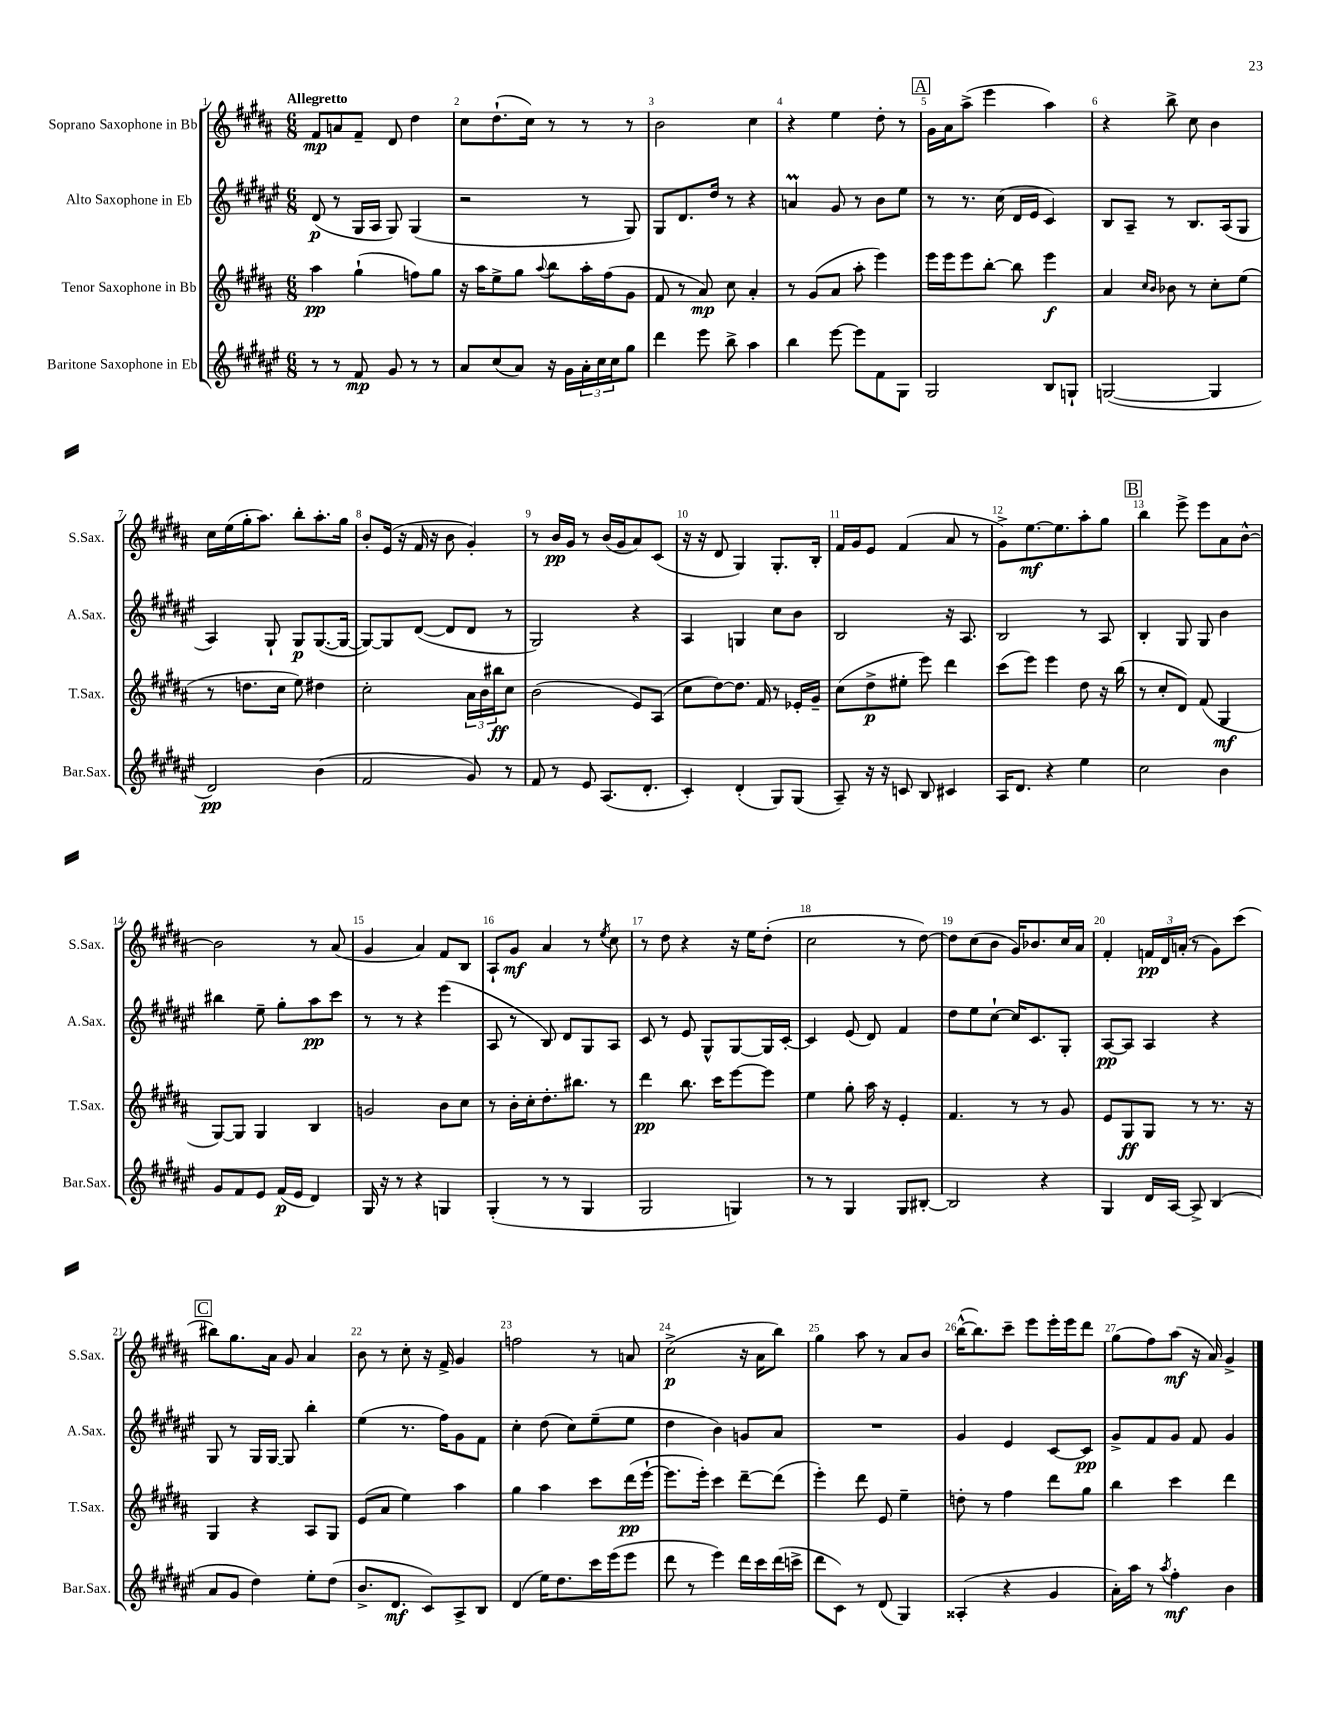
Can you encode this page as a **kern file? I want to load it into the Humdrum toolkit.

**kern	**dynam	**kern	**dynam	**kern	**dynam	**kern	**dynam
*part4	*part4	*part3	*part3	*part2	*part2	*part1	*part1
*staff4	*staff4	*staff3	*staff3	*staff2	*staff2	*staff1	*staff1
*I"Baritone Saxophone in Eb	*	*I"Tenor Saxophone in Bb	*	*I"Alto Saxophone in Eb	*	*I"Soprano Saxophone in Bb	*
*I'Bar.Sax.	*	*I'T.Sax.	*	*I'A.Sax.	*	*I'S.Sax.	*
*clefG2	*	*clefG2	*	*clefG2	*	*clefG2	*
*k[f#c#g#d#a#e#]	*	*k[f#c#g#d#a#]	*	*k[f#c#g#d#a#e#]	*	*k[f#c#g#d#a#]	*
*M6/8	*	*M6/8	*	*M6/8	*	*M6/8	*
=1	=1	=1	=1	=1	=1	=1	=1
!	!	!	!	!	!	!LO:TX:a:B:t=Allegretto	!
8r	.	4aa#\	pp	(8d#/	p	8f#/L	mp
8r	.	.	.	8r	.	8an/	.
8f#/	mp	(4gg#`\	.	16G#/LL	.	8f#~/J	.
.	.	.	.	16A#/JJ	.	.	.
8g#/	.	.	.	8G#/)	.	8d#/	.
8r	.	8ffn\L)	.	(4G#/	.	4dd#\	.
8r	.	8gg#\J	.	.	.	.	.
=2	=2	=2	=2	=2	=2	=2	=2
8a#/L	.	16r	.	2r	.	8cc#\L	.
.	.	16aa#\KL	.	.	.	.	.
(8cc#/	.	8ee^\	.	.	.	(8.dd#`\	.
8a#/J)	.	8gg#\J	.	.	.	.	.
.	.	.	.	.	.	16cc#\Jk)	.
.	.	8qqaa#/	.	.	.	.	.
16r	.	8bb\L	.	.	.	8r	.
16g#\LL	.	.	.	.	.	.	.
24a#'\	.	16aa#'\L	.	8r	.	8r	.
24cc#\	.	.	.	.	.	.	.
.	.	(16ff#\J	.	.	.	.	.
24cc#\J	.	.	.	.	.	.	.
8gg#\J	.	8g#\J	.	8G#/)	.	8r	.
=3	=3	=3	=3	=3	=3	=3	=3
4ddd#\	.	8f#/	.	8G#/L	.	2b\	.
.	.	8r	.	8.d#/	.	.	.
8eee#\	.	8a#/)	mp	.	.	.	.
.	.	.	.	16dd#/Jk	.	.	.
8bb^\	.	8cc#\	.	8r	.	.	.
4aa#\	.	4a#'/	.	4r	.	4cc#\	.
=4	=4	=4	=4	=4	=4	=4	=4
4bb\	.	8r	.	4anM/	.	4r	.
.	.	(8g#/L	.	.	.	.	.
[8eee#\	.	8a#/J	.	8g#/	.	4ee\	.
8eee#\L]	.	8aa#'\	.	8r	.	.	.
8f#\	.	4eee\)	.	8b\L	.	8dd#'\	.
8G#\J	.	.	.	8ee#\J	.	8r	.
!!LO:REH:place=s1:t=A
=5	=5	=5	=5	=5	=5	=5	=5
2G#/	.	16eee\LL	.	8r	.	16g#\LL	.
.	.	16eee\J	.	.	.	16a#\J	.
.	.	8eee\	.	8.r	.	(8aa#^\J	.
.	.	[8bb'\J	.	.	.	4eee\	.
.	.	.	.	(16cc#\	.	.	.
.	.	8bb\]	.	16d#/LL	.	.	.
.	.	.	.	16e#/JJ	.	.	.
8B/L	.	4eee\	f	4c#/)	.	4aa#\)	.
8Gn`/J	.	.	.	.	.	.	.
=6	=6	=6	=6	=6	=6	=6	=6
([2Gn/	.	4a#/	.	8B/L	.	4r	.
.	.	.	.	8A#~/J	.	.	.
.	.	16qqcc#/LL	.	.	.	.	.
.	.	16qqb/JJ	.	.	.	.	.
.	.	8b-X\	.	8r	.	8bb^\	.
.	.	8r	.	8.B/L	.	8cc#\	.
4G/]	.	8cc#'\L	.	.	.	4b\	.
.	.	.	.	(16A#/k	.	.	.
.	.	(8ee\J	.	8G#/J	.	.	.
!!LO:LB:g=z
=7	=7	=7	=7	=7	=7	=7	=7
2d#/)	pp	8r	.	4A#/)	.	16cc#\LL	.
.	.	.	.	.	.	(16ee\	.
.	.	8.ddn\L	.	.	.	16gg#'\J	.
.	.	.	.	.	.	8.aa#\J)	.
.	.	.	.	8G#`/	.	.	.
.	.	16cc#\Jk	.	.	.	.	.
.	.	8ee\)	.	8G#/L	p	8bb'\L	.
(4b\	.	4dd#X\	.	([8.G#/	.	8.aa#'\	.
.	.	.	.	16G#/Jk_	.	16gg#\Jk	.
=8	=8	=8	=8	=8	=8	=8	=8
2f#/	.	2cc#'\	.	8G#/L_)	.	8b'/L	.
.	.	.	.	8G#/]	.	(16e/Jk	.
.	.	.	.	.	.	16r	.
.	.	.	.	([8d#/J	.	16f#/	.
.	.	.	.	.	.	16r	.
.	.	.	.	8d#/L]	.	8b\	.
8g#/)	.	24a#\LL	.	8d#/J	.	4g#'/)	.
.	.	24b\	.	.	.	.	.
.	.	24bb#X\J	ff	.	.	.	.
8r	.	8cc#\J	.	8r	.	.	.
=9	=9	=9	=9	=9	=9	=9	=9
8f#/	.	(2b\	.	2G#/)	.	8r	.
8r	.	.	.	.	.	16b/LL	pp
.	.	.	.	.	.	16g#/JJ	.
8e#/	.	.	.	.	.	8r	.
(8.A#/L	.	.	.	.	.	(16b/LL	.
.	.	.	.	.	.	16g#/J	.
.	.	8e/L)	.	4r	.	8a#/)	.
8.d#'/J	.	.	.	.	.	.	.
.	.	(8A#/J	.	.	.	(8c#/J	.
=10	=10	=10	=10	=10	=10	=10	=10
4c#'/)	.	8cc#\L	.	4A#/	.	16r	.
.	.	.	.	.	.	16r	.
.	.	[8dd#\)	.	.	.	8d#/	.
(4d#'/	.	8.dd#\J]	.	4Gn/	.	4G#/)	.
.	.	16f#/	.	.	.	.	.
8G#/L)	.	8r	.	8cc#\L	.	8.G#'/L	.
(8G#/J	.	16e-X'/LL	.	8b\J	.	.	.
.	.	16g#~/JJ	.	.	.	16B'/Jk	.
=11	=11	=11	=11	=11	=11	=11	=11
8A#~/)	.	(8cc#\L	.	2B/	.	16f#/LL	.
.	.	.	.	.	.	16g#/J	.
16r	.	8dd#^\	p	.	.	8e/J	.
16r	.	.	.	.	.	.	.
8cn/	.	8ee#X'\J	.	.	.	(4f#/	.
8B/	.	8eee\)	.	.	.	.	.
4c#X/	.	4ddd#\	.	16r	.	8a#/	.
.	.	.	.	8.A#/	.	.	.
.	.	.	.	.	.	8r	.
=12	=12	=12	=12	=12	=12	=12	=12
16A#/KL	.	(8ccc#\L	.	2B/	.	8g#^\L)	.
8.d#/J	.	.	.	.	.	.	.
.	.	8eee\J)	.	.	.	[8.ee\	mf
4r	.	4eee\	.	.	.	.	.
.	.	.	.	.	.	8.ee\]	.
4ee#\	.	8dd#\	.	8r	.	8aa#'\	.
.	.	16r	.	8A#/	.	8gg#\J	.
.	.	(16bb\	.	.	.	.	.
!!LO:REH:place=s1:t=B
=13	=13	=13	=13	=13	=13	=13	=13
2cc#\	.	8r	.	4B'/	.	4bb\	.
.	.	8cc#'/L	.	.	.	.	.
.	.	8d#/J)	.	8G#/	.	8eee^\	.
.	.	(8f#/	.	8G#/	.	8eee\L	.
4b\	.	4G#/	mf	4b\	.	8a#\	.
.	.	.	.	.	.	[8b^^\J	.
!!LO:LB:g=z
=14	=14	=14	=14	=14	=14	=14	=14
8g#/L	.	[8G#/L)	.	4bb#X\	.	2b\]	.
8f#/	.	8G#/J]	.	.	.	.	.
8e#/J	.	4G#/	.	8ee#~\	.	.	.
(16f#/LL	p	.	.	8gg#'\L	.	.	.
16e#/JJ	.	.	.	.	.	.	.
4d#/)	.	4B/	.	8aa#\	pp	8r	.
.	.	.	.	8ccc#\J	.	(8a#/	.
=15	=15	=15	=15	=15	=15	=15	=15
16G#/	.	2gn/	.	8r	.	4g#/	.
16r	.	.	.	.	.	.	.
8r	.	.	.	8r	.	.	.
4r	.	.	.	4r	.	4a#/)	.
4Gn/	.	8b\L	.	(4eee#\	.	8f#/L	.
.	.	8cc#\J	.	.	.	8B/J	.
=16	=16	=16	=16	=16	=16	=16	=16
(4G#'/	.	8r	.	8A#/	.	8A#`/L	.
.	.	16b'\LL	.	8r	.	8g#/J	mf
.	.	16cc#'\J	.	.	.	.	.
8r	.	8.dd#'\	.	8B/)	.	4a#/	.
8r	.	.	.	8d#/L	.	.	.
.	.	8.bb#X\J	.	.	.	.	.
4G#/	.	.	.	8G#/	.	8r	.
.	.	.	.	.	.	8qee/	.
.	.	8r	.	8A#/J	.	8cc#\	.
=17	=17	=17	=17	=17	=17	=17	=17
2G#/	.	4ddd#\	pp	8c#/	.	8r	.
.	.	.	.	8r	.	8dd#\	.
.	.	8.bb\	.	8e#/	.	4r	.
.	.	.	.	8G#^^/L	.	.	.
.	.	16ccc#\KL	.	.	.	.	.
4Gn/)	.	[8eee\	.	[8G#/	.	16r	.
.	.	.	.	.	.	16ee\KL	.
.	.	8eee\J]	.	16G#/L]	.	(8dd#'\J	.
.	.	.	.	[16c#'/JJ	.	.	.
=18	=18	=18	=18	=18	=18	=18	=18
8r	.	4ee\	.	4c#/]	.	2cc#\	.
8r	.	.	.	.	.	.	.
4G#/	.	8gg#'\	.	(8e#/	.	.	.
.	.	16aa#\	.	8d#/)	.	.	.
.	.	16r	.	.	.	.	.
8G#/L	.	4e'/	.	4f#/	.	8r	.
[8B#X'/J	.	.	.	.	.	[8dd#\)	.
=19	=19	=19	=19	=19	=19	=19	=19
2B#/]	.	4.f#/	.	8dd#\L	.	8dd#\L]	.
.	.	.	.	8ee#\	.	(8cc#\	.
.	.	.	.	[8cc#`\J	.	8b\J	.
.	.	8r	.	16cc#/KL]	.	16g#/KL)	.
.	.	.	.	8.c#/	.	8.b-X/	.
4r	.	8r	.	.	.	.	.
.	.	8g#/	.	8G#'/J	.	16cc#/L	.
.	.	.	.	.	.	16a#/JJ	.
=20	=20	=20	=20	=20	=20	=20	=20
4G#/	.	8e/L	.	[8A#/L	pp	4f#'/	.
.	.	8G#/	ff	8A#/J]	.	.	.
16d#/LL	.	8G#/J	.	4A#/	.	24fn/LL	pp
.	.	.	.	.	.	24d#/	.
[16A#/JJ	.	.	.	.	.	.	.
.	.	.	.	.	.	(24an'/JJ	.
8A#^/]	.	8r	.	.	.	8r	.
(4B/	.	8.r	.	4r	.	8g#\L)	.
.	.	.	.	.	.	(8ccc#\J	.
.	.	16r	.	.	.	.	.
!!LO:LB:g=z
!!LO:REH:place=s1:t=C
=21	=21	=21	=21	=21	=21	=21	=21
8a#/L	.	4G#/	.	8G#/	.	8bb#X\L)	.
8g#/J	.	.	.	8r	.	8.gg#\	.
4dd#\)	.	4r	.	16G#/LL	.	.	.
.	.	.	.	[16G#/JJ	.	16a#\Jk	.
.	.	.	.	8G#/]	.	8g#/	.
8ee#'\L	.	8A#/L	.	4bb'\	.	4a#/	.
(8dd#\J	.	8G#/J	.	.	.	.	.
=22	=22	=22	=22	=22	=22	=22	=22
8.b^/L	.	(8e/L	.	(4ee#\	.	8b\	.
.	.	8a#/J	.	.	.	8r	.
8.d#/J	mf	.	.	.	.	.	.
.	.	4ee\)	.	8.r	.	8cc#'\	.
8c#/L)	.	.	.	.	.	16r	.
.	.	.	.	16ff#\KL)	.	16f#^/	.
8A#^/	.	4aa#\	.	8g#\	.	4g#/	.
8B/J	.	.	.	8f#\J	.	.	.
=23	=23	=23	=23	=23	=23	=23	=23
(4d#/	.	4gg#\	.	4cc#'\	.	2ffn\	.
16ee#\KL)	.	4aa#\	.	(8dd#\	.	.	.
8.dd#\	.	.	.	.	.	.	.
.	.	.	.	8cc#\L)	.	.	.
16ccc#\L	.	8ccc#\L	.	(8ee#~\	.	8r	.
(16eee#\J	.	.	.	.	.	.	.
8eee#\J	.	(16ddd#\L	pp	8ee#\J	.	8an/	.
.	.	[16eee`\JJ	.	.	.	.	.
=24	=24	=24	=24	=24	=24	=24	=24
8ddd#\	.	8.eee\L]	.	4dd#\	.	(2cc#^\	p
8r	.	.	.	.	.	.	.
.	.	16eee'\Jk)	.	.	.	.	.
4eee#\)	.	4ccc#\	.	4b\)	.	.	.
16ddd#\LL	.	[8ddd#~\L	.	8gn/L	.	16r	.
16ccc#\	.	.	.	.	.	16a#\KL	.
(16ddd#\	.	(8ddd#\J]	.	8a#/J	.	8bb\J)	.
16cccn^\JJ	.	.	.	.	.	.	.
=25	=25	=25	=25	=25	=25	=25	=25
8ddd#\L	.	4eee'\)	.	2.r	.	4gg#\	.
8c#\J)	.	.	.	.	.	.	.
8r	.	8ddd#\	.	.	.	8aa#\	.
(8d#/	.	8e/	.	.	.	8r	.
4G#/)	.	4ee~\	.	.	.	8a#/L	.
.	.	.	.	.	.	8b/J	.
=26	=26	=26	=26	=26	=26	=26	=26
(4A##X'/	.	8ddn'\	.	4g#/	.	([16bb^^\KL	.
.	.	.	.	.	.	8.bb\])	.
.	.	8r	.	.	.	.	.
4r	.	4ff#\	.	4e#/	.	8ccc#~\J	.
.	.	.	.	.	.	8eee\L	.
4g#/	.	8ddd#\L	.	[8c#/L	.	16eee'\L	.
.	.	.	.	.	.	16eee\J	.
.	.	8gg#\J	.	8c#/J]	pp	8ddd#\J	.
=27	=27	=27	=27	=27	=27	=27	=27
16a#'\LL)	.	4bb\	.	8g#^/L	.	(8gg#\L	.
16aa#\JJ	.	.	.	.	.	.	.
8r	.	.	.	8f#/	.	8ff#\)	.
8qaa#/	.	.	.	.	.	.	.
4ff#'\	mf	4ccc#\	.	8g#/J	.	(8aa#\J	mf
.	.	.	.	8f#/	.	16r	.
.	.	.	.	.	.	16a#/)	.
4b\	.	4ddd#\	.	4g#/	.	4g#^/	.
==	==	==	==	==	==	==	==
*-	*-	*-	*-	*-	*-	*-	*-
